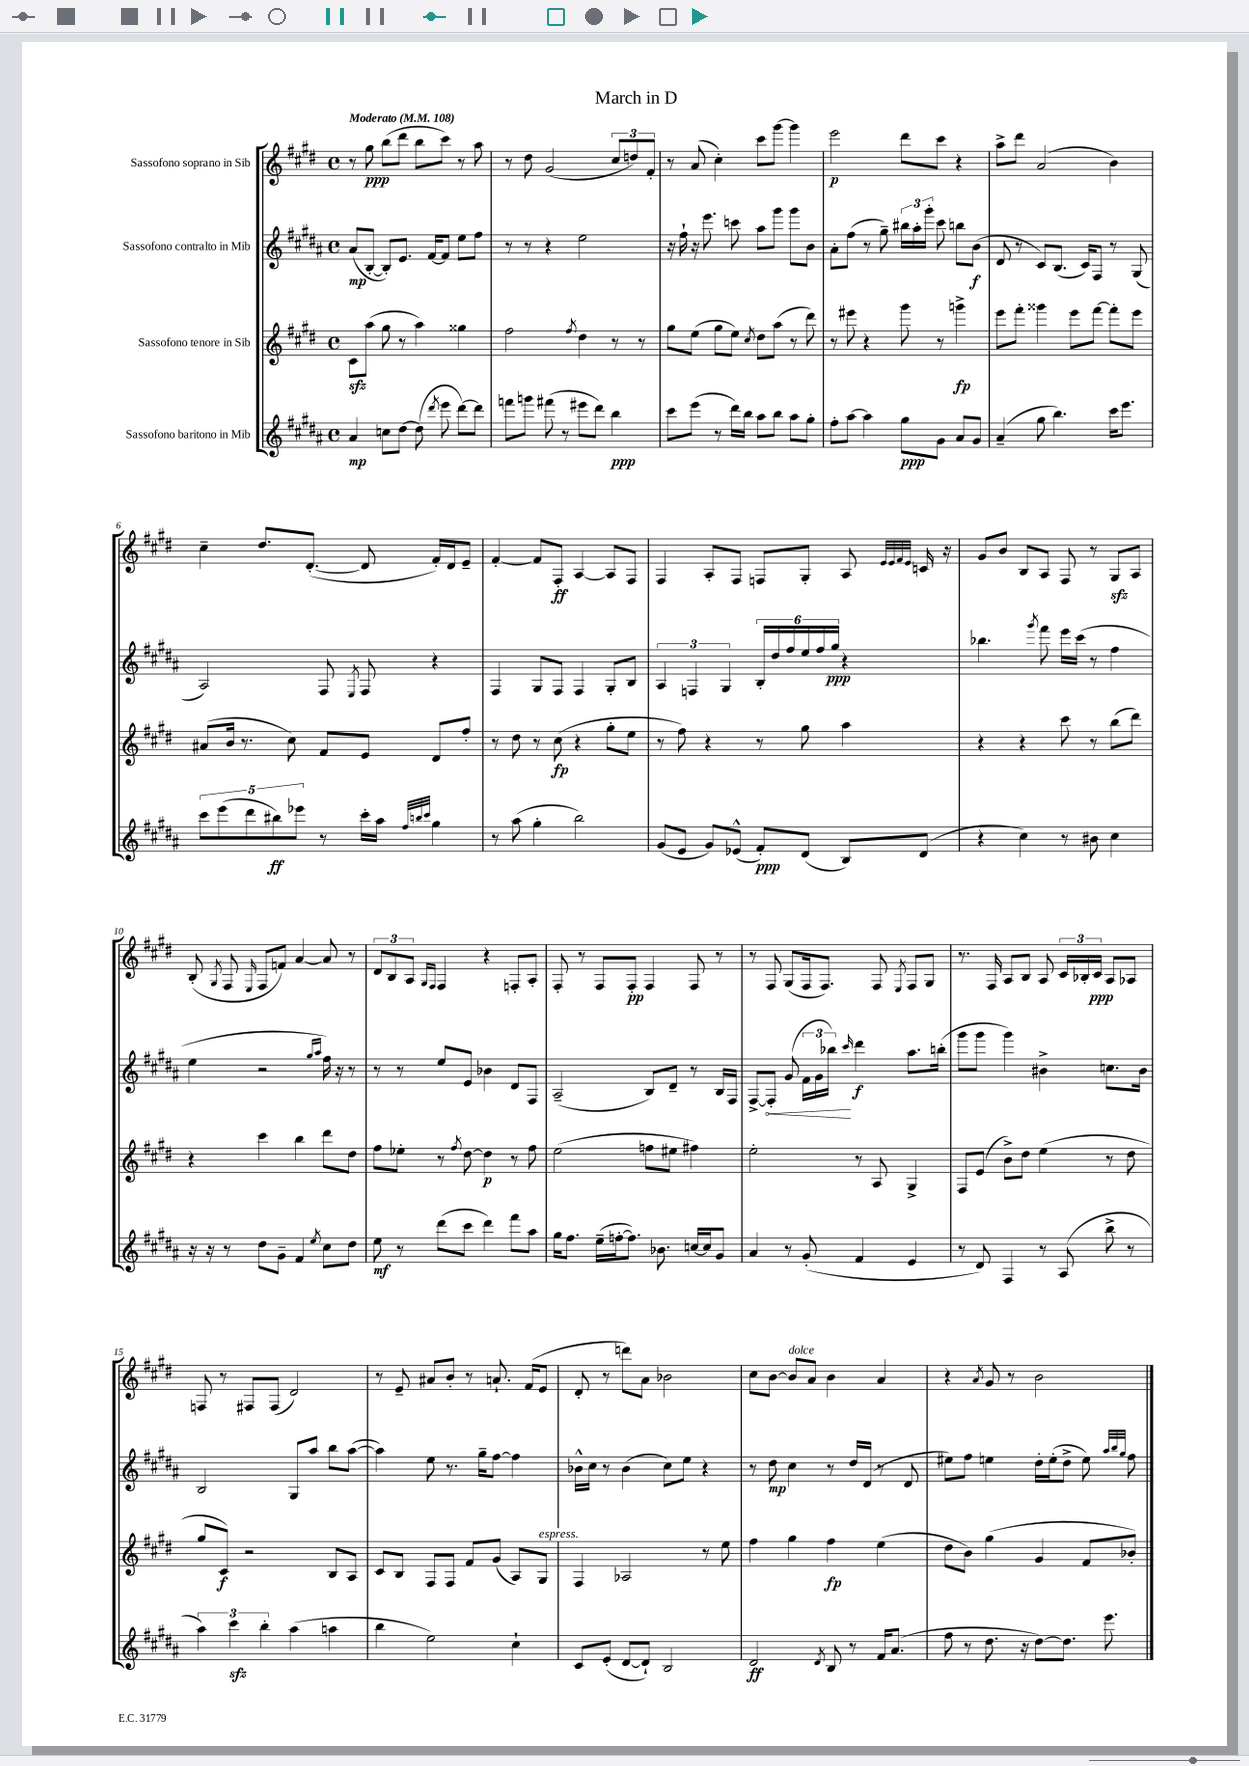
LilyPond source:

\header { title = "March in D" }
<<
\new StaffGroup <<
\new Staff = "s0" \with { instrumentName = "Sassofono soprano in Sib" } {
    \clef treble \key e \major \defaultTimeSignature \time 4/4 \tempo "Moderato" 4 = 108
    \autoBeamOff r8 gis''8\ppp b''8[( dis'''8] b''8[ cis'''8]) r8 a''8 |
    r8 dis''8 gis'2( \tuplet 3/2 { cis''8[ d''8) fis'8]-. } |
    r8 a'8( cis''4-.) cis'''8[ gis'''8]~ gis'''4 |
    e'''2\p dis'''8[ cis'''8] r4 |
    a''8[-> dis'''8] a'2( b'4) |
    cis''4-- dis''8.[ dis'8.]~-.( dis'8 fis'16[-.) dis'16 e'8]-- |
    fis'4~-. fis'8[ fis8]-.\ff a4~ a8[ fis8] |
    fis4 a8[-. fis8] f8[ gis8]-. a8 \grace { e'32[ e'32 fis'32 e'32] } c'16 r16 |
    gis'8[ b'8] b8[ a8] fis8 r8 gis8[\sfz a8] |
    b8-.( \acciaccatura { gis8 } fis8 \grace { e16 } fis8[ f'8]) a'4~ a'8 r8 |
    \tuplet 3/2 { dis'8[ b8 a8] } \grace { gis16[ fis16] } fis4 r4 f8[-. a8]-. |
    fis8-. r8 fis8[ fis8]-.\pp fis4 fis8 r8 |
    r8 fis8 gis8[( fis16 fis8.]) fis8 \acciaccatura { e8 } fis8[ gis8] |
    r8. fis16 a8[ b8] a8 \tuplet 3/2 { cis'16[ bes16-. cis'16]\ppp } a8[ aes8] |
    f8 r8 fis8[ fis8]( dis'2) |
    r8 e'8-- ais'8[ b'8]-. r8 a'8.-! fis'16[( e'8] |
    dis'8-. r8 d'''8[) a'8] bes'2 |
    cis''8[ b'8]~ b'8[^\markup { \italic "dolce" } a'8] b'4 a'4 |
    r4 \acciaccatura { a'8 } gis'8 r8 b'2 \bar "|." |
}
\new Staff = "s1" \with { instrumentName = "Sassofono contralto in Mib" } {
    \clef treble \key b \major \defaultTimeSignature \time 4/4
    \autoBeamOff ais'8[\mp( b8]~-. b8[-.) e'8.] fis'16[~ fis'8] e''8[ fis''8] |
    r8 r8 r4 e''2 |
    r16 fis''16-! r16 e'''8. c'''8 ais''8[ gis'''8] gis'''8[ b'8] |
    ais'8[-. fis''8]( r8 gis''8--) \tuplet 3/2 { bis''16[ ais''16-. gis'''16]-. } cis'''8 b''8[ b'8]\f( |
    dis'8 r8 cis'8[) b8.]( cis'16[) fis8] r8 gis8( |
    ais2) fis8 \acciaccatura { e8 } fis8 r4 |
    fis4 gis8[ fis8] fis4 gis8[-. b8] |
    \tuplet 3/2 { ais4 f4 gis4 } \tuplet 6/4 { b16[-. dis''16 fis''16 e''16 fis''16 gis''16]\ppp } r4 |
    bes''4. \acciaccatura { gis'''8 } fis'''8 e'''16[ cis'''16]( r8 fis''4 |
    e''4 r2 \grace { gis''16[ ais''16] } fis''16) r16 r8 |
    r8 r8 e''8[ e'8] bes'4 dis'8[ fis8] |
    ais2--( b8[) dis'8]-- r8 b16[ fis16] |
    fis8[~-> \once \override Hairpin.circled-tip = ##t fis8]-.\< gis'8( \tuplet 3/2 { fis'16[ gis'16 bes''16]\!) } \grace { cis'''16 } dis'''4\f ais''8.[ b''16]-.( |
    gis'''8[ gis'''8] gis'''4) bis'4-> c''8.[ bis'16] |
    b2 gis8[ ais''8] b''8[ ais''8]~( |
    ais''4) e''8 r8. gis''16[-- fis''8]~ fis''4 |
    bes'16[-^ cis''16] r8 bes'4( cis''8[) e''8] r4 |
    r8 dis''8\mp cis''4 r8 dis''16[ dis'16]( r8 dis'8 |
    eis''8[) fis''8] e''4 dis''16[-. e''16-.( dis''8]-> e''8) \grace { ais''32[ b''32 gis''32] } fis''8 \bar "|." |
}
\new Staff = "s2" \with { instrumentName = "Sassofono tenore in Sib" } {
    \clef treble \key e \major \defaultTimeSignature \time 4/4
    \autoBeamOff cis'8[\sfz a''8]( gis''8 r8 a''4) gisis''4 |
    fis''2 \acciaccatura { fis''8 } dis''4 r8 r8 |
    gis''8[ e''8]( gis''8[ e''8]) \acciaccatura { cis''8 } dis''8[ a''8]( r8 dis'''8) |
    r8 eis'''8 r4 gis'''8 r8 g'''4->\fp |
    e'''8[ fis'''8]-. gisis'''4 e'''8[ fis'''8]~ fis'''8[-. e'''8] |
    ais'8[( b'16] r8. cis''8) fis'8[ e'8] dis'8[ fis''8]-. |
    r8 dis''8 r8 cis''8\fp( r4 gis''8[-. e''8] |
    r8 fis''8) r4 r8 gis''8 a''4 |
    r4 r4 cis'''8 r8 b''8[( dis'''8]) |
    r4 cis'''4 b''4 dis'''8[ dis''8] |
    fis''8[ ees''8]-. r8 \acciaccatura { fis''8 } dis''8~ dis''4\p r8 fis''8 |
    e''2( f''8[ eis''8] fis''4) |
    e''2-. r8 a8 gis4-> |
    fis8[ e'8]( b'8[->) dis''8] e''4( r8 dis''8 |
    gis''8[ cis'8]\f) r2 b8[ a8] |
    cis'8[ b8] fis8[ fis8] fis'8[ gis'8]( a8[) gis8]^\markup { \italic "espress." } |
    fis4 aes2 r8 e''8 |
    fis''4 gis''4 fis''4\fp e''4( |
    dis''8[ b'8]) gis''4( gis'4 fis'8[ bes'8]-.) \bar "|." |
}
\new Staff = "s3" \with { instrumentName = "Sassofono baritono in Mib" } {
    \clef treble \key b \major \defaultTimeSignature \time 4/4
    \autoBeamOff ais'4\mp c''8[ dis''8]~ dis''8( \acciaccatura { dis'''8 } e'''8 dis'''8[~) dis'''8] |
    f'''8[ g'''8] fis'''8( r8 eis'''8[ dis'''8]) b''4\ppp |
    cis'''8[ e'''8]( r8 dis'''16[) b''16] ais''8[ b''8] ais''8[ gis''8]-. |
    fis''8[-. ais''8]~ ais''4 gis''8[\ppp gis'8] ais'8[ gis'8] |
    ais'4--( gis''8 b''4.) cis'''16[ e'''8.] |
    \tuplet 5/4 { cis'''8[ e'''8( dis'''8 bis''8\ff) ees'''8] } r8 cis'''16[-. ais''16] \grace { fis''32[ b''32 cis'''32] } gis''4 |
    r8 ais''8( gis''4-. b''2) |
    gis'8[( e'8] gis'8[) ees'8]-^( fis'8[-.\ppp) dis'8]( b8[) dis'8]( |
    r4 cis''4) r8 bis'8 cis''4 |
    r16 r16 r8 dis''8[ gis'8]-- fis'4 \acciaccatura { e''8 } cis''8[ dis''8] |
    e''8\mf r8 dis'''8[( cis'''8] dis'''4) fis'''8[ ais''8] |
    gis''16[ fis''8.] e''16[--( f''16~-. f''8.]) bes'8. c''16[~ c''16 gis'8] |
    ais'4 r8 gis'8-.( fis'4 e'4 |
    r8 dis'8) fis4 r8 ais8( b''8-> r8 |
    \tuplet 3/2 { ais''4) cis'''4\sfz b''4-. } ais''4( a''4 |
    b''4 e''2) cis''4-! |
    cis'8[ e'8]-.( dis'8[~ dis'8]-!) b2 |
    dis'2\ff \acciaccatura { dis'8 } b8 r8 fis'16[ ais'8.]( |
    fis''8 r8 dis''8. r16 dis''8[~) dis''8.] e'''8. \bar "|." |
}
>>
>>
